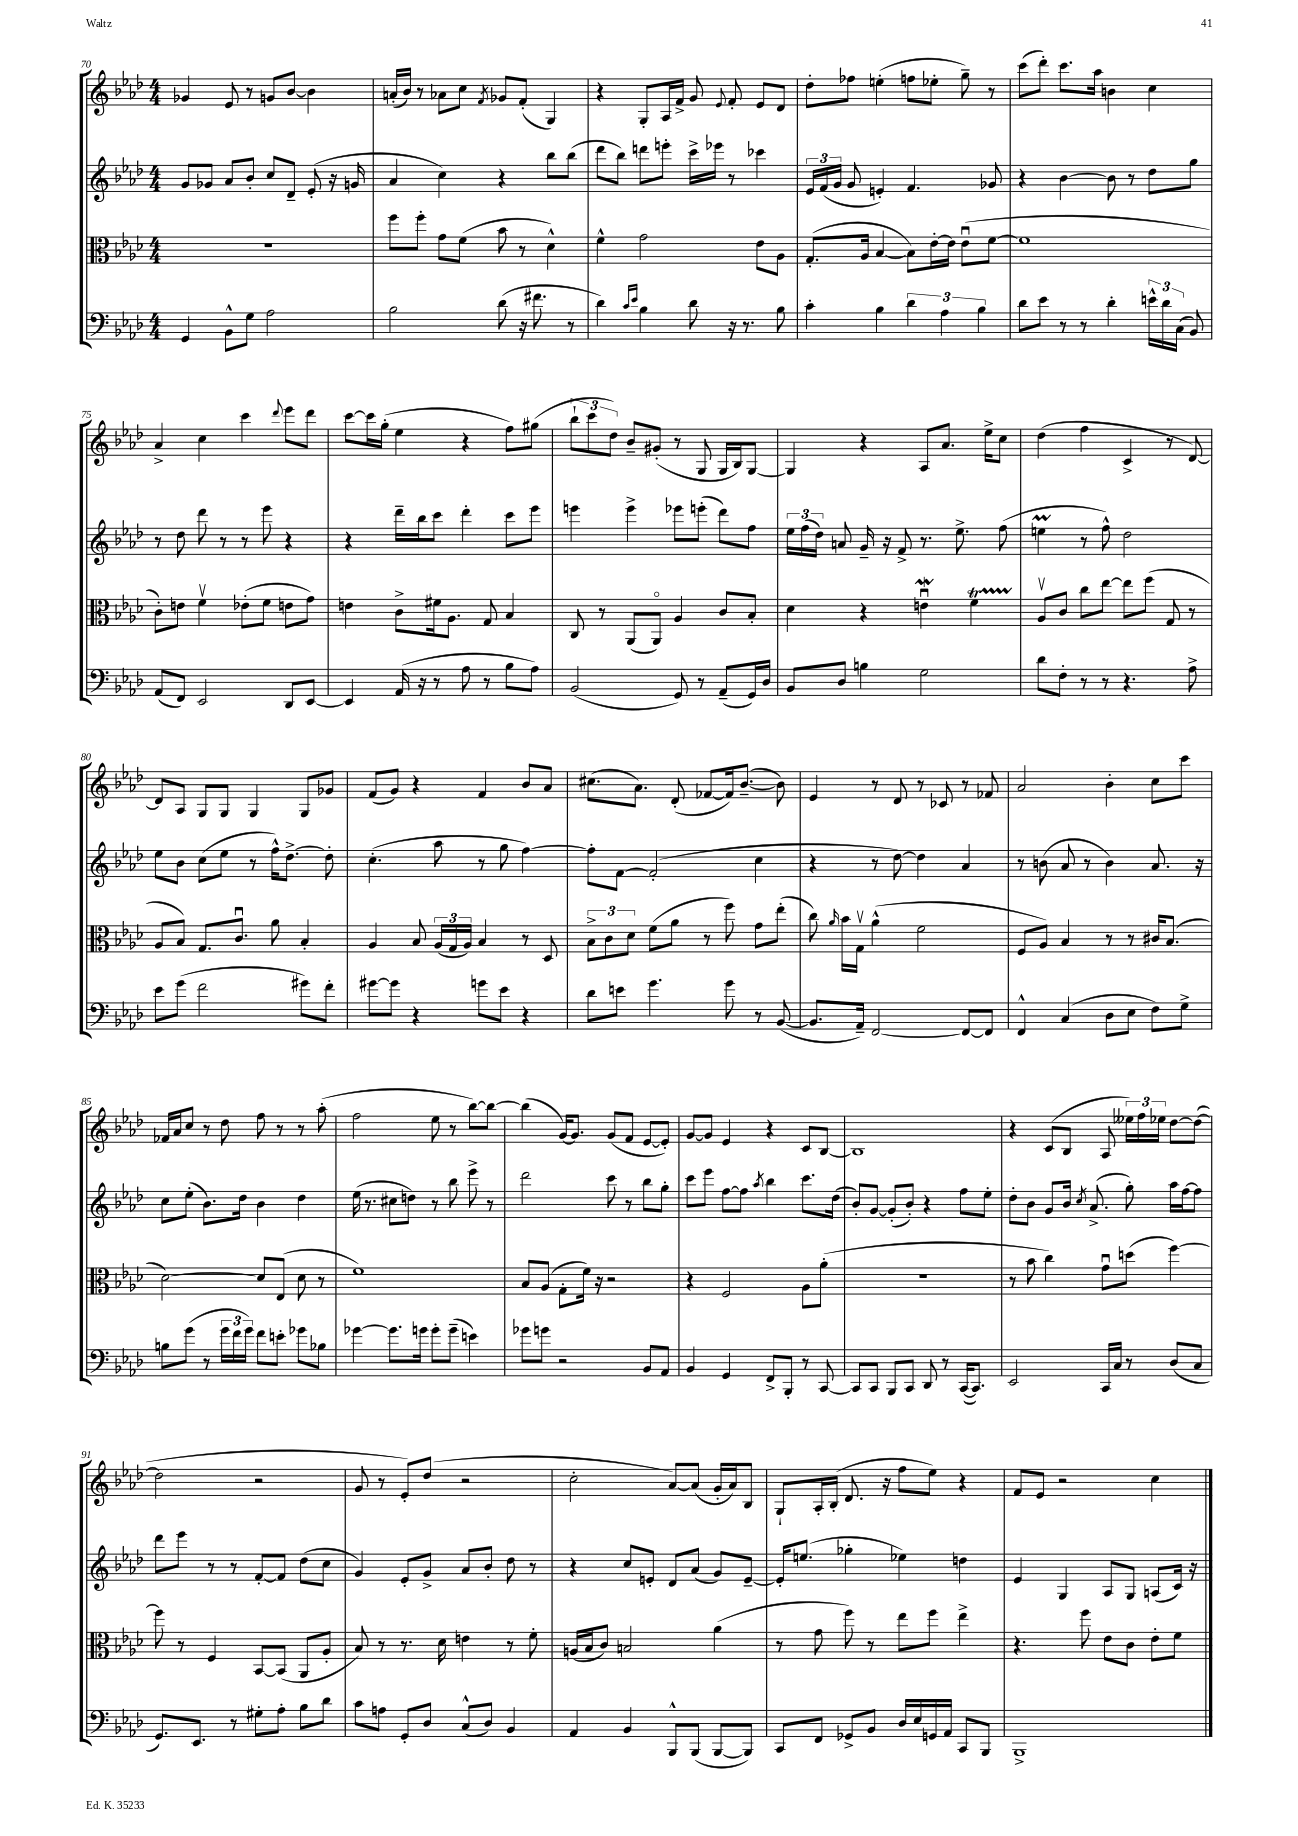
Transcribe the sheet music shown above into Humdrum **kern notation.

**kern	**kern	**kern	**kern
*staff4	*staff3	*staff2	*staff1
*clefF4	*clefC3	*clefG2	*clefG2
*k[b-e-a-d-]	*k[b-e-a-d-]	*k[b-e-a-d-]	*k[b-e-a-d-]
*M4/4	*M4/4	*M4/4	*M4/4
4GG	1r	8g	4g-
.	.	8g-	.
8BB-^^	.	8a-	8e-
8G	.	8b-'	8r
2A-	.	8cc	8g
.	.	8d-~	[8b-
.	.	(8e-'	4b-]
.	.	16r	.
.	.	16g	.
=	=	=	=
2B-	8ff	4a-	(16a'
.	.	.	16b-)
.	8ff'	.	8r
.	8g	4cc)	8a-
.	(8f	.	8cc
.	.	.	8qf
(8d-	8b-	4r	8g-
16r	8r	.	(8f'
8.f#	.	.	.
.	4d-^^)	8bb-	4G)
8r	.	(8bb-	.
=	=	=	=
4d-)	4f^^	8ddd-	4r
.	.	8bb-)	.
16qqc	.	.	.
16qqe-	.	.	.
4B-	2g	8ddd	8G'
.	.	8eee'	16A-
.	.	.	16f^
8d-	.	16ccc^	8g
.	.	16eee-	.
.	.	.	8qqe-
16r	.	8r	8f'
8.r	.	.	.
.	8e-	4ccc-	8e-
8B-	8A-	.	8d-
=	=	=	=
4c'	(8.G'	24e-	8dd-'
.	.	(24f	.
.	.	24g	.
.	.	8g	8ff-
.	16A-	.	.
4B-	[4B-	4e')	(4ee'
6d-	8B-])	4.f	8ff
.	[16e-'	.	8ee-'
6A-	.	.	.
.	16e-]	.	.
.	(8e-u	.	8gg~)
6B-	.	.	.
.	[8f	8g-	8r
=	=	=	=
8d-	1f]	4r	(8ccc
8e-	.	.	8ddd-')
8r	.	[4b-	8.ccc
8r	.	.	.
.	.	.	16aa-
4d-'	.	8b-]	4b
.	.	8r	.
24e^^	.	8dd-	4cc
24d-	.	.	.
(24C	.	.	.
8BB-)	.	8gg	.
=	=	=	=
(8AA-	8c')	8r	4a-^
8FF)	8e	8dd-	.
2EE-	4fv	8ddd-	4cc
.	.	8r	.
.	(8e-'	8r	4ccc
.	8f	8eee-	.
.	.	.	8qqddd-
8DD-	8e	4r	8eee-
[8EE-	8g)	.	8ddd-
=	=	=	=
4EE-]	4e	4r	[8ccc
.	.	.	16ccc]
.	.	.	(16gg'
(16AA-	8c^	16ddd-~	4ee-
16r	.	16bb-	.
8r	16f#	8ccc	.
.	8.A-	.	.
8A-	.	4ddd-'	4r
8r	8G	.	.
8B-	4B-	8ccc	8ff)
8A-)	.	8eee-	(8gg#
=	=	=	=
(2BB-	8C	4eee	12bb-`
.	.	.	12ccc
.	8r	.	.
.	.	.	12dd-)
.	(8AA-	4eee^	8b-~
.	8AA-o)	.	(8g#'
8GG)	4A-	8eee-	8r
8r	.	(8eee'	8G
(8AA-~	8c	8ddd-)	16G
.	.	.	16B-)
16GG)	8B-'	8ff	[8G
16D-	.	.	.
=	=	=	=
8BB-	4d-	24ee-	4G]
.	.	(24ff	.
.	.	24dd-)	.
8D-	.	8a	.
4B	4r	16g~	4r
.	.	16r	.
.	.	8f^	.
2G	4eu	8.r	8A-
.	.	.	8.a-
.	.	8.ee-^	.
.	4f	.	.
.	.	.	16ee-^
.	.	(8ff	8cc
=	=	=	=
8d-	8A-v	4ee	(4dd-
8F'	8c	.	.
8r	8cc	8r	4ff
8r	[8ee-	8ff^^)	.
4.r	8ee-]	2dd-	4c^
.	(8ff	.	.
.	8G	.	8r
8A-^	8r	.	[8d-)
=	=	=	=
8e-	8A-	8ee-	8d-]
(8g	8B-)	8b-	8A-
2f	8.G	(8cc	8G
.	.	8ee-	8G
.	8.cu	.	.
.	.	8r	4G
.	8a-	16ff^^)	.
.	.	[8.dd-^	.
8g#)	4B-'	.	8G
8f'	.	8dd-']	8g-
=	=	=	=
[8g#	4A-	(4.cc'	(8f
8g#]	.	.	8g)
4r	8B-	.	4r
.	(24A-	8aa-	.
.	24G	.	.
.	24A-)	.	.
8g	4B-	8r	4f
8e-	.	8gg	.
4r	8r	[4ff)	8b-
.	8D-	.	8a-
=	=	=	=
8d-	12B-^	8ff']	(8.cc#
.	12c	.	.
8e	.	[8f	.
.	12d-	.	.
.	.	.	8.a-)
4.g	(8f	(2f']	.
.	8a-	.	(8d-'
.	8r	.	[8f-
8g	8ff)	.	16f-])
.	.	.	([8.b-~
8r	8g	4cc	.
([8BB-	(8ee-'	.	8b-])
=	=	=	=
8.BB-]	8cc)	4r	4e-
.	16qqa-	.	.
.	16b-	.	.
16AA-~)	16Gv	.	.
[2FF	(4a-^^	8r	8r
.	.	[8dd-)	8d-
.	2f	4dd-]	8r
.	.	.	8c-
8FF_	.	4a-	8r
8FF]	.	.	8f-
=	=	=	=
4FF^^	8F	8r	2a-
.	8A-)	(8b	.
(4C	4B-	8a-	.
.	.	8r	.
8D-	8r	4b)	4b-'
8E-	8r	.	.
8F)	16c#	8.a-	8cc
.	(8.B-	.	.
8G^	.	.	8ccc
.	.	16r	.
=	=	=	=
8B	[2d-)	8cc	16f-
.	.	.	16a-
(8g	.	(8ee-'	8cc
8r	.	8.b-)	8r
24g	.	.	8dd-
24f	.	.	.
.	.	16dd-	.
24g)	.	.	.
8f	8d-]	4b-	8ff
8e'	(8E-	.	8r
8g-	8d-	4dd-	8r
8B-	8r	.	(8aa-'
=	=	=	=
[4g-	1f)	(16ee-	2ff
.	.	8.r	.
8.g-]	.	8cc#	.
.	.	8dd)	.
16g	.	.	.
8g'	.	8r	8ee-
(8g~	.	8bb-	8r
4e)	.	8eee-^	[8bb-)
.	.	8r	8bb-_
=	=	=	=
8g-	8B-	2ddd-	(4bb-]
8g	(8A-	.	.
2r	8G'	.	[16g)
.	.	.	8.g]
.	16f)	.	.
.	16r	.	.
.	2r	8ccc	(8g
.	.	8r	8f
8BB-	.	8bb-	[8e-
8AA-	.	8gg'	8e-'])
=	=	=	=
4BB-	4r	8ccc	[8g
.	.	8eee-	8g]
4GG	2F	[8ff	4e-
.	.	8ff]	.
.	.	8qaa-	.
8FF^	.	4bb-	4r
8BBB-'	.	.	.
8r	8A-	8.ccc	8c
[8CC	(8a-'	.	[8B-
.	.	(16dd-	.
=	=	=	=
8CC]	1r	8b-')	1B-]
8CC	.	[8g	.
8BBB-	.	(8g']	.
8CC	.	8b-')	.
8DD-	.	4r	.
8r	.	.	.
([16CC	.	8ff	.
8.CC])	.	.	.
.	.	8ee-'	.
=	=	=	=
2EE-	8r	8dd-'	4r
.	8b-	8b-	.
.	4cc)	8g	(8c
.	.	16b-	8B-
.	.	8qcc	.
.	.	(8.a-^	.
16CC	8gu	.	8A-
16C	.	.	.
8r	(8dd	8gg')	24ee--)
.	.	.	24ff
.	.	.	24ee-
(8D-	[4ff)	16aa-	[8dd-
.	.	[16ff	.
8C	.	8ff]	(8dd-_
=	=	=	=
8.GG)	8ff]	8ddd-	2dd-]
.	8r	8eee-	.
8.EE-	.	.	.
.	4F	8r	.
8r	.	8r	.
8G#'	[8BB-	[8f'	2r
8A-'	(8BB-]	8f]	.
8B-	8AA-	(8dd-	.
8d-	8A-'	8cc	.
=	=	=	=
8c	8B-)	4g)	8g
8A	8r	.	8r
8GG'	8.r	8e-'	8e-')
8D-	.	8g^	(8dd-
.	16d-	.	.
(8C^^	4e	8a-	2r
8D-)	.	8b-'	.
4BB-	8r	8dd-	.
.	8f'	8r	.
=	=	=	=
4AA-	(16A	4r	2cc'
.	16B-	.	.
.	8c)	.	.
4BB-	2B	8cc	.
.	.	8e'	.
8BBB-^^	.	8d-	[8a-)
(8BBB-	.	(8a-	(8a-]
[8BBB-	(4a-	8g)	16g'
.	.	.	16a-)
8BBB-])	.	[8e~	8B-
=	=	=	=
8CC	8r	16e']	8G`
.	.	(8.ee	.
8FF	8g	.	16A-'
.	.	.	(16B-'
8GG-^	8ff)	4gg-'	8.d-
8BB-	8r	.	.
.	.	.	16r
16D-	8ee-	4ee-)	8ff
16E-	.	.	.
16GG	8ff	.	8ee-)
16AA-	.	.	.
8CC	4ee-^	4dd	4r
8BBB-	.	.	.
=	=	=	=
1BBB-^	4.r	4e-	8f
.	.	.	8e-
.	.	4G	2r
.	8ff	.	.
.	8e-	8A-	.
.	8c	8G	.
.	8e-'	(8A	4cc
.	8f	16c)	.
.	.	16r	.
==	==	==	==
*-	*-	*-	*-
